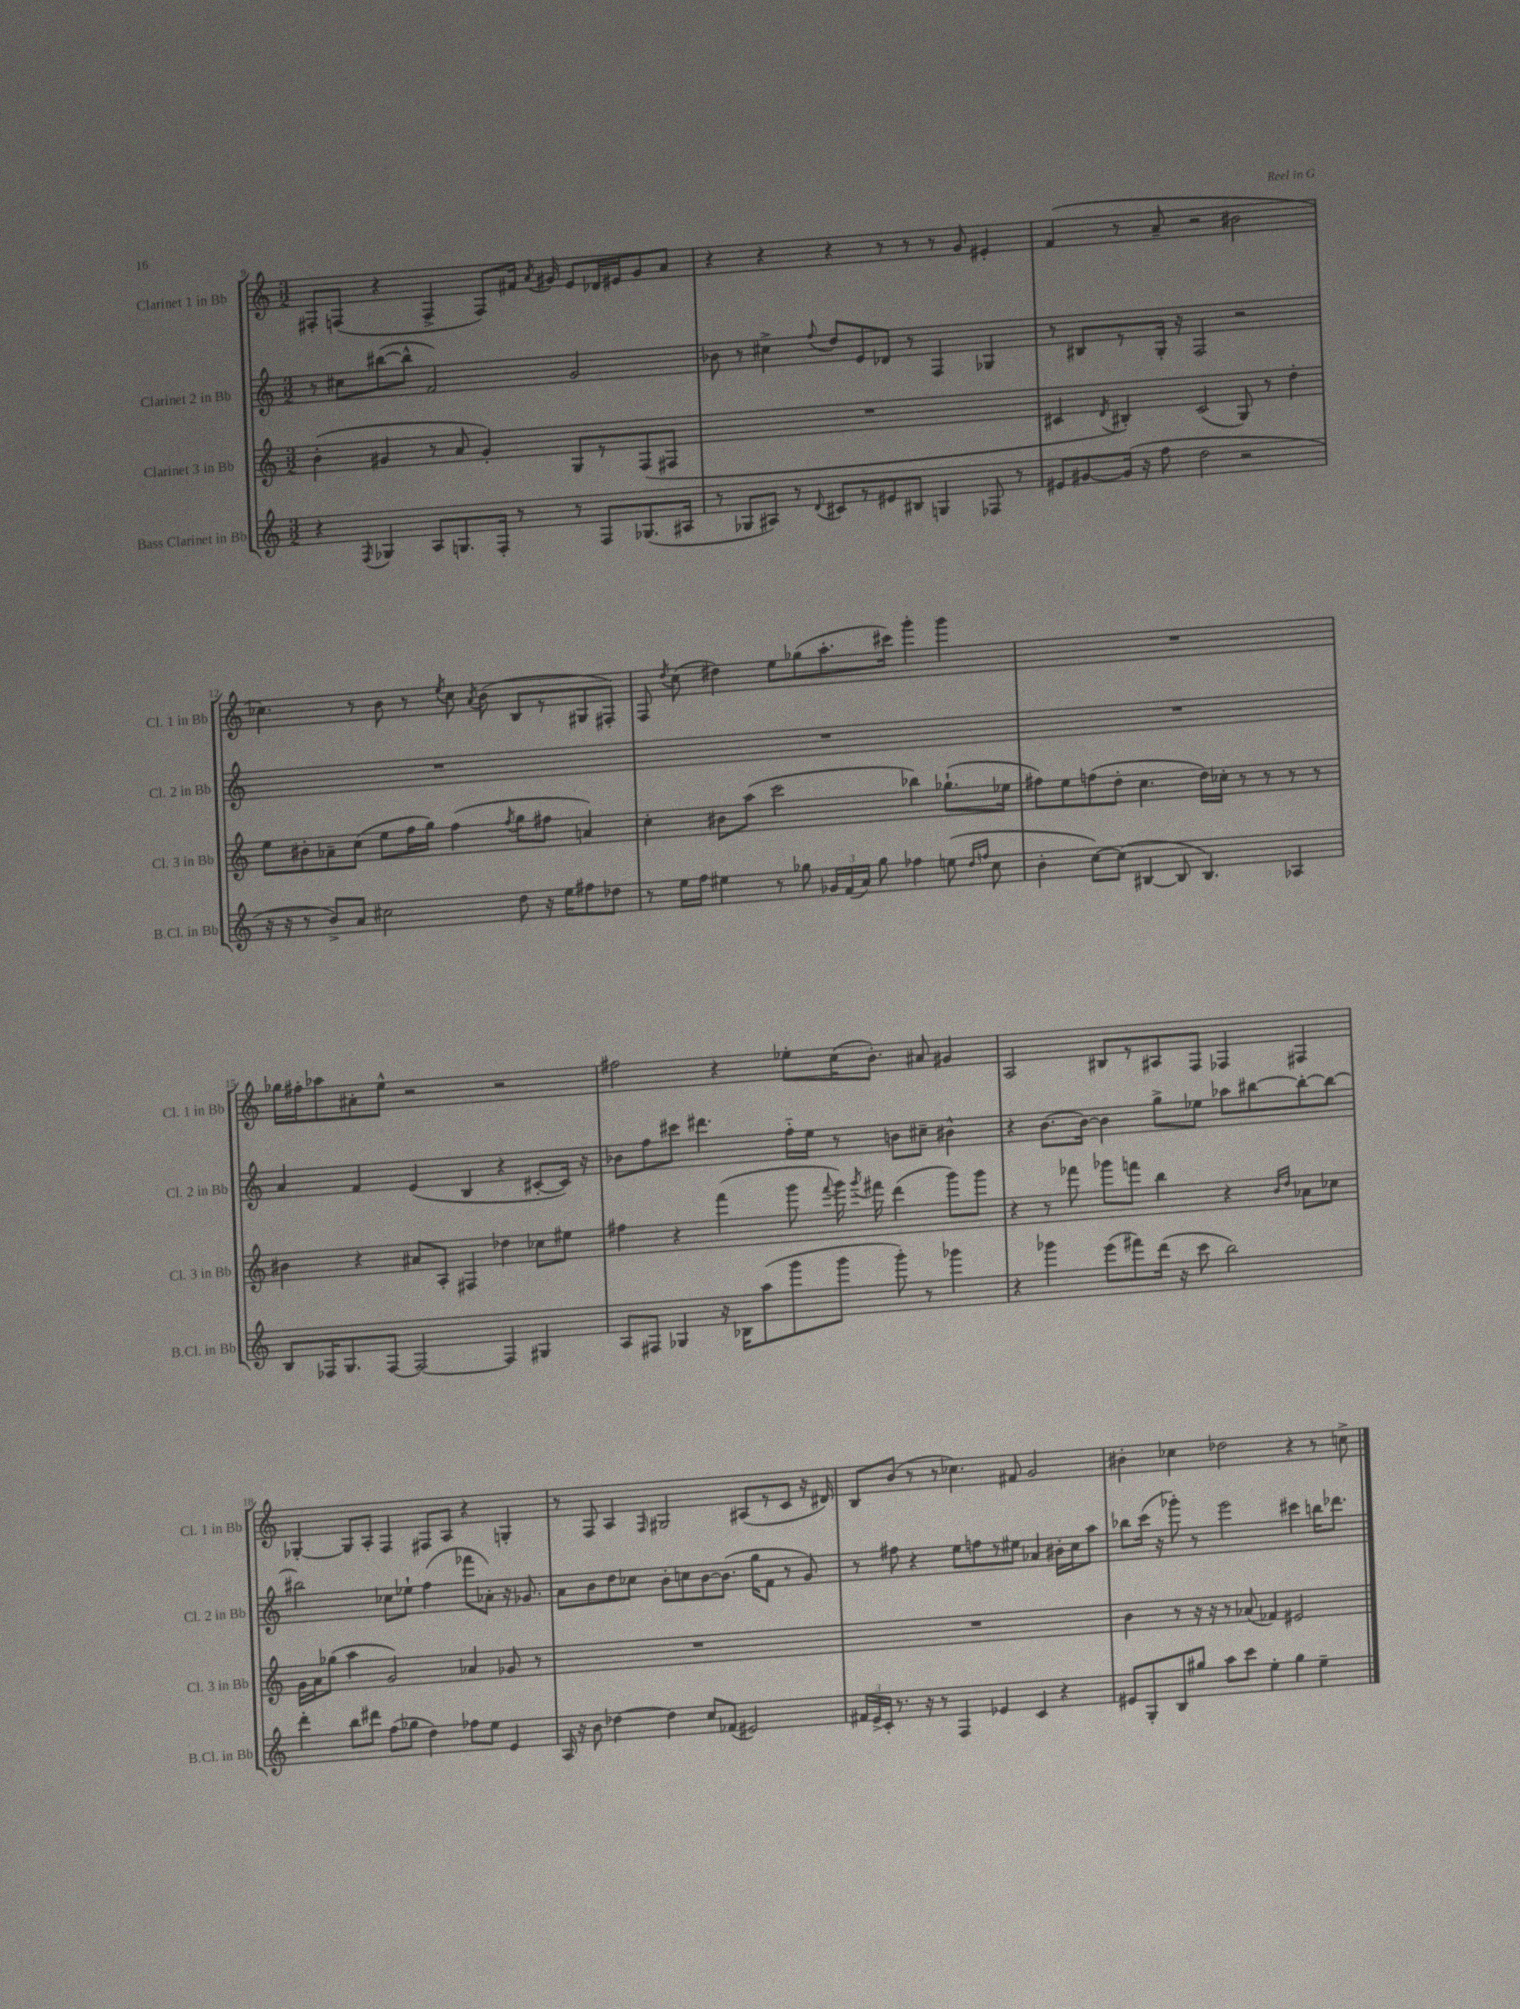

**kern	**kern	**kern	**kern
*staff4	*staff3	*staff2	*staff1
*clefG2	*clefG2	*clefG2	*clefG2
*k[]	*k[]	*k[]	*k[]
*M3/2	*M3/2	*M3/2	*M3/2
4r	(4b'\	8r	8F#'/L
.	.	8cc#\L	(8F/J
8qF/	.	.	.
4G-/	4g#/	([8bb#\	4r
.	.	8bb#^^\]J	.
8A/L	8r	2f/)	4F^/
8.G/	8a/	.	.
.	4g#'/)	.	8F/L)
16F'/Jk	.	.	.
8r	.	.	16f#/Jk
.	.	.	8qa/
.	.	.	16g#/
8r	8G/L	2g/	8e/L
8F/L	8r	.	16d-/L
.	.	.	16e#/J
(8.G-/	(8F/	.	8g#/
.	8F#/J	.	8a/J
16A#/Jk	.	.	.
=	=	=	=
8r	1.r	8b-\	4r
8G-/L	.	8r	.
8A#/J)	.	4cc#^\	4r
8r	.	.	.
8qqd/	.	8qqff/	.
8c#/L	.	8dd/L	4r
8r	.	8e/	.
8e#/	.	8d-/J	8r
8B#/J	.	8r	8r
4G/	.	4F/	8r
.	.	.	8g/
8F-/	.	4G-/	4e#'/
8r	.	.	.
=	=	=	=
8e#/L	4c#/	8r	(4f/
[8g#/	.	8B#/L	.
.	8qd/	.	.
(16g#/]Jk	4B#'/)	8r	8r
16r	.	.	.
8ff\	.	16G'/Jk	8a~/
.	.	16r	.
2dd\	(2c#/	2F/	2r
2r	8G/)	2r	2b#\
.	8r	.	.
.	4dd'\	.	.
=	=	=	=
16r	8ee\L	1.r	4.cc-\)
16r	.	.	.
8r	8b#'\	.	.
8b^/L)	8a-~\	.	.
8a/J	(8cc\J	.	8r
2cc#\	8ee\L	.	8b\
.	16ff\L	.	8r
.	16gg\JJ)	.	.
.	.	.	8qee/
.	(4ff\	.	8cc-\
.	.	.	8qa/
.	.	.	(8b\
.	8qff/	.	.
8dd\	8gg\L	.	8B/L
16r	8ff#\J	.	8r
16ee\LK	.	.	.
8ff#\	4a/)	.	8G#/
8dd-\J	.	.	8F#'/J)
=	=	=	=
8r	4cc'\	1.r	8F/
.	.	.	8qdd/
16ee\LL	.	.	(8cc\
16ff\JJ	.	.	.
4ee#\	8b#\L	.	4dd#\)
.	(8aa\J	.	.
8r	2ccc\	.	8ee\L
8gg-\	.	.	(8gg-\
24g-/LL	.	.	8.aa'\
(24f/	.	.	.
24a/JJ)	.	.	.
8gg-\	.	.	.
.	.	.	16ccc#\Jk)
4ff-\	4bb-\)	.	4ggg'\
(8ee\	(8.gg-`\L	.	4ggg\
16qqdd/LL	.	.	.
16qqff/JJ	.	.	.
8cc\	.	.	.
.	16ee-\Jk	.	.
=	=	=	=
4b'\	8ff#\L)	1.r	1.r
.	8ee\	.	.
[8cc\L)	(8ff\	.	.
(8cc\]J	8dd'\J	.	.
[4B#/	4.cc\	.	.
8B#/]	.	.	.
4.B#/)	16dd\LL)	.	.
.	16cc-'\JJ	.	.
.	8r	.	.
.	8r	.	.
4A-/	8r	.	.
.	8r	.	.
=	=	=	=
8B/L	4b#\	4a/	16gg-\LL
.	.	.	16ff#'\J
16F-/K	.	.	8aa-\
8.G/	.	.	.
.	4r	4f/	8a#'\
[8F-/J	.	.	8ee^^\J
2F-/_	8a#/L	(4e/	2r
.	8A'/J	.	.
.	4F#/	4B/	.
4F-/]	4dd-\	4r	2r
4G#/	8cc-\L	[8c#'/L	.
.	8ee#\J	16c#/]Jk)	.
.	.	16r	.
=	=	=	=
8A/L	4ff#\	8b-\L	2ff#\
8F#/J	.	8ff\	.
4G-/	4r	8ccc#\J	.
.	.	4.ddd#\	.
16r	(4fff\	.	4r
16B-\LK	.	.	.
(8aa\	.	.	.
8ggg\	8ggg\	16ff'~\LL	8ee-'\L
.	.	16ee\JJ	.
.	8qqfff/	.	.
8ggg\J	16ggg\)	8r	(16cc\K
.	8qggg/	.	.
.	16fff#\	.	8.b'\J)
8ggg'\)	(4ddd\	8b\L	.
8r	.	8cc#~\J	8a#/
4ggg-\	8ggg\L)	4b#^^\	4g#/
.	8ggg\J	.	.
=	=	=	=
4r	4r	4r	2A/
4ggg-\	8r	[8.b\L	.
.	8fff-\	.	.
.	.	16b\_Jk	.
(8eee\L	8ggg-\L	4b\]	8B#/L
8fff#\)	8fff\J	.	8r
(16ddd\Jk	4bb\	8gg^\L	8A#/
16r	.	.	.
8ccc\	.	8ee-\J	8F/J
2bb\)	4r	8aa-\L	4F-/
.	.	[8bb#\	.
.	16qqb/LL	.	.
.	16qqdd/JJ	.	.
.	8a-\L	8bb#'\_	4F#/
.	8cc-\J	8bb#\_J	.
=	=	=	=
4ddd'\	16g\LL	2bb#\]	[4G-'/
.	16a\J	.	.
.	(8gg-\J	.	.
8bb\L	4aa\	.	8G-/]L
8ddd#\J	.	.	8A'/J
(8ff\L	2g/)	8cc-\L	4F/
8gg-\J	.	8ee-`\J	.
4dd\)	.	(4ff\	8F#/L
.	.	.	8A/J
8ff-\L	4a-/	8fff-\L	4r
8ee\J	.	8a-'\J)	.
4e/	8g-/	16r	4G'/
.	.	8.g-/	.
.	8r	.	.
=	=	=	=
16A/	1.r	8a\L	8r
16r	.	.	.
8b\	.	8b\	8F/
[4dd-\	.	8dd\	4A/
.	.	8cc-\J	.
.	.	.	16qqF/
4dd-\]	.	8b'\L	2G#/
.	.	8cc\	.
8cc/L	.	[8b\	.
(8f-/J	.	(8.b\]J	.
2e#/)	.	.	(8A#/L
.	.	16gg\LK	.
.	.	8f\J	8r
.	.	8r	8c/J
.	.	8g/)	16r
.	.	.	16d#/)
=	=	=	=
24f#/LL	1.r	8r	8B/L
24e^/	.	.	.
24c'/JJ	.	.	.
8.r	.	8ff#\	(8b/J
.	.	4r	8r
16r	.	.	.
8r	.	.	8r
4F/	.	8ee\L	4.cc-\)
.	.	8ff\	.
4e-/	.	8r	.
.	.	8ee#\J	8f#/
4c/	.	4a-/	2g/
4r	.	16b#'\LL	.
.	.	16cc\J	.
.	.	8aa\J	.
=	=	=	=
8e#/L	4b\	8bb-\L	4b#'\
8G'/	.	(16ccc\Jk	.
.	.	16r	.
8B/	8r	8ggg-'\)	4cc-\
8gg#/J	16r	8r	.
.	16r	.	.
8aa\L	8r	2eee\	2dd-\
8ccc\J	(8a-/	.	.
4ee'\	4f-/)	.	.
4gg#\	2e#/	4ccc#\	4r
4ee~\	.	16bb\LK	8r
.	.	8.ddd-\J	.
.	.	.	8cc^\
==	==	==	==
*-	*-	*-	*-
